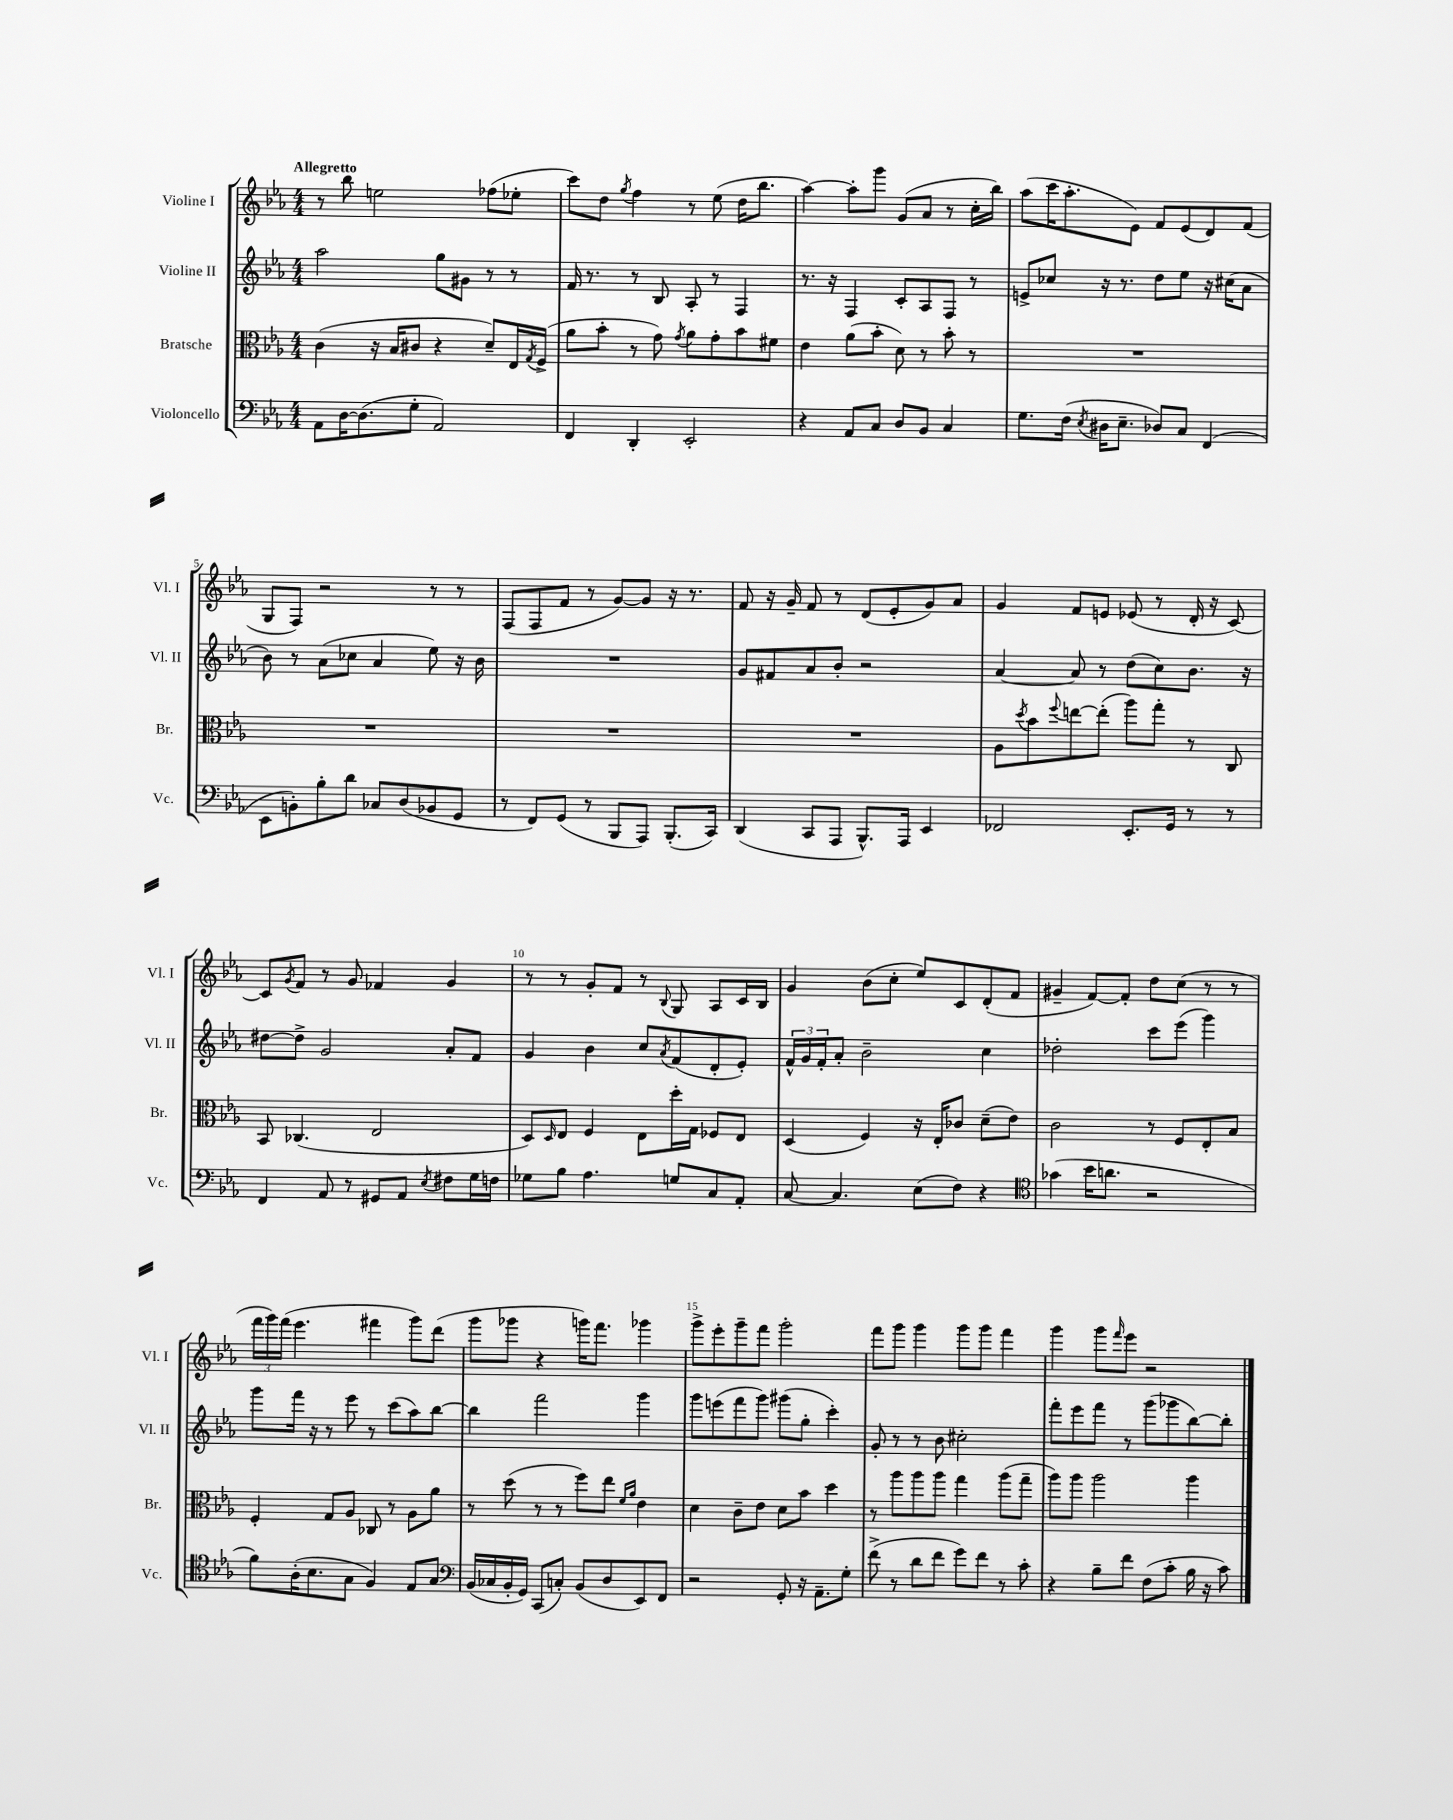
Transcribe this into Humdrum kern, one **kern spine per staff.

**kern	**kern	**kern	**kern
*part4	*part3	*part2	*part1
*staff4	*staff3	*staff2	*staff1
*I"Violoncello	*I"Bratsche	*I"Violine II	*I"Violine I
*I'Vc.	*I'Br.	*I'Vl. II	*I'Vl. I
*clefF4	*clefC3	*clefG2	*clefG2
*k[b-e-a-]	*k[b-e-a-]	*k[b-e-a-]	*k[b-e-a-]
*M4/4	*M4/4	*M4/4	*M4/4
=1	=1	=1	=1
!	!	!	!LO:TX:a:B:t=Allegretto
8AA-\L	(4c\	2aa-\	8r
[16D\K	.	.	8bb-\
(8.D\]	.	.	.
.	16r	.	2een\
.	16B-/KL	.	.
8G'\J	8c#X/J	.	.
2AA-/)	4r	8gg\L	.
.	.	8g#X\J	.
.	8d~/L)	8r	(8ff-X\L
.	16E-/L	8r	8ee-X'\J
.	8qG/	.	.
.	(16F^/JJ	.	.
=2	=2	=2	=2
4FF/	8a-\L	16f/	8ccc\L)
.	.	8.r	.
.	8b-'\J	.	8dd\J
.	.	.	8qgg/
4DD'/	8r	8r	4ff\
.	8g\)	8B-/	.
.	8qg/	.	.
2EE-'/	8a-\L	8A-'/	8r
.	8g'\	8r	(8ee-\
.	8b-\	4F/	16dd\KL
.	.	.	8.bb-\J
.	8f#X\J	.	.
=3	=3	=3	=3
4r	4e-\	8.r	[4aa-\)
.	.	16r	.
8AA-/L	(8a-\L	4F/	8aa-'\L]
8C/J	8b-'\J	.	8ggg\J
8D/L	8d\)	8c'/L	(8g/L
8BB-/J	8r	8A-/	8a-/J
4C/	8b-'\	8F/J	8r
.	8r	8r	16cc'\LL
.	.	.	16bb-\JJ)
=4	=4	=4	=4
8.G\L	1r	8en^/L	(8aa-\L
.	.	8cc-X/J	16ccc\K
(16F\Jk	.	.	8.aa-'\
8qE-/	.	.	.
16D#X\KL	.	16r	.
8.E-~\J	.	8.r	.
.	.	.	8e-\J)
8D-X/L)	.	8dd\L	8f/L
8C/J	.	8ee-\J	(8e-/
(4FF/	.	16r	8d/)
.	.	(16cc#X\KL	.
.	.	8a-\J	(8f/J
!!LO:LB:g=z
=5	=5	=5	=5
8EE-\L	1r	8b-\)	8G/L
8BBn'\)	.	8r	8F/J)
8B-'\	.	(8a-\L	2r
8d\J	.	8cc-X\J	.
8C-X/L	.	4a-/	.
(8D/	.	.	.
8BB-X/	.	8ee-\)	8r
8GG/J	.	16r	8r
.	.	16b-\	.
=6	=6	=6	=6
8r	1r	1r	(8F/L
8FF/L)	.	.	8F/
(8GG/J	.	.	8f/J
8r	.	.	8r
8BBB-/L	.	.	[8g/L)
8AAA-/J)	.	.	8g/J]
(8.BBB-'/L	.	.	16r
.	.	.	8.r
16CC/Jk)	.	.	.
=7	=7	=7	=7
(4DD/	1r	8g/L	8f/
.	.	8f#X/	16r
.	.	.	16g~/
8CC/L	.	8a-/	8f/
8AAA-/J	.	8b-'/J	8r
8.BBB-^^/L)	.	2r	(8d/L
.	.	.	8e-'/
16AAA-/Jk	.	.	.
4EE-/	.	.	8g/)
.	.	.	8a-/J
=8	=8	=8	=8
2FF-X/	8A-\L	[4a-/	4g/
.	8qdd/	.	.
.	8b-\	.	.
.	8qqff/	.	.
.	[8een\	8a-/]	8f/L
.	(8ee'\J]	8r	8en/J
8.EE-'/L	8aa-\L)	(8dd\L	(8e-X/
.	8gg'\J	8cc\)	8r
16GG/Jk	.	.	.
8r	8r	8.b-\J	16d'/
.	.	.	16r
8r	8C/	.	[8c/)
.	.	16r	.
!!LO:LB:g=z
=9	=9	=9	=9
4FF/	8BB-/	[8dd#X\L	8c/L]
.	.	.	8qg/
.	(4.C-X/	8dd#^\J]	8f/J
8AA-/	.	2g/	8r
8r	.	.	8g/
8GG#X/L	2E-/	.	4f-X/
8AA-/J	.	.	.
8qE-/	.	.	.
8F#X\L	.	8a-'/L	4g/
16G\L	.	8f/J	.
16Fn\JJ	.	.	.
=10	=10	=10	=10
8G-X\L	8D/L)	4g/	8r
.	16qqD/	.	.
8B-\J	8E-/J	.	8r
4.A-\	4F/	4b-\	8g'/L
.	.	.	8f/J
.	8E-\L	8cc/L	8r
.	.	8qa-/	8qqB-/
8Gn/L	16dd'\L	(8f/	8G/
.	16G\JJ	.	.
8C/	8F-X/L	8d'/	8A-/L
8AA-'/J	8E-/J	8e-'/J)	16c/L
.	.	.	16B-/JJ
=11	=11	=11	=11
[8C/	(4D/	24f^^/LL	4g/
.	.	24g/	.
.	.	24f'/J	.
4.C/]	.	8a-'/J	.
.	4F/)	2b-~\	(8b-\L
.	.	.	8cc'\J
(8E-\L	16r	.	8ee-/L)
.	16E-'/KL	.	.
8F\J)	8c-X/J	.	8c/
4r	(8d~\L	4cc\	(8d'/
.	8e-\J)	.	8f/J
=12	=12	=12	=12
*clefC4	*	*	*
(4g-X\	2c\	2dd-X'\	4g#X~/
16b-\KL	.	.	[8f/L)
8.an\J	.	.	.
.	.	.	8f'/J]
2r	8r	8ccc\L	8dd\L
.	8F/L	(8eee-\J	(8cc\J
.	8E-'/	4ggg\)	8r
.	8B-/J	.	8r
!!LO:LB:g=z
=13	=13	=13	=13
8f\L)	4F'/	8ggg\L	24fff\LL
.	.	.	24ggg\)
.	.	.	(24fff\JJ
(16A-'\K	.	16fff\Jk	4.eee-\
8.B-\	.	16r	.
.	8G/L	8r	.
8G\J	8A-/J	8eee-\	.
4F/)	8C-X/	8r	4fff#X\
.	8r	(8ccc\L	.
8E-/L	8A-\L	8aa-\)	8ggg\L)
8G/J	8a-\J	[8bb-\J	(8ddd\J
=14	=14	=14	=14
*clefF4	*	*	*
(16BB-/LL	8r	4bb-\]	8ggg\L
16C-X/	.	.	.
16BB-'/	(8dd\	.	8ggg-X\J
16GG/JJ)	.	.	.
(8CC/L	8r	2fff\	4r
8Cn'/J)	8r	.	.
(8BB-/L	8ff\L)	.	16gggn\KL)
.	.	.	8.fff\J
8D/	8ee-\J	.	.
.	16qqf/LL	.	.
.	16qqa-/JJ	.	.
8EE-/)	4e-\	4ggg\	4ggg-X\
8FF/J	.	.	.
=15	=15	=15	=15
2r	4d\	8ggg\L	8ggg^\L
.	.	(8eeen\	8eee-'\
.	8c~\L	8fff\	8ggg~\
.	8e-\J	8ggg\J)	8fff\J
8GG'/	8d\L	(8ggg#X\L	2ggg'\
16r	8b-\J	8gg'\J	.
8.AA-~\L	.	.	.
.	4dd\	4ccc'\)	.
8G'\J	.	.	.
=16	=16	=16	=16
(8f^\	8r	8g'/	8fff\L
8r	8aa-\L	8r	8ggg\J
8d\L	8aa-\	8r	4ggg\
8f\J	8aa-\J	8b-\	.
8g\L)	4gg\	2cc#X'\	8ggg\L
8f\J	.	.	8ggg\J
8r	(8aa-\L	.	4fff\
8c'\	8gg~\J	.	.
=17	=17	=17	=17
4r	8aa-\L)	8fff'\L	4ggg\
.	8aa-\J	8eee-\	.
8B-~\L	2aa-\	8fff\J	8ggg\L
.	.	.	16qqfff/
8f\J	.	8r	8eee-\J
(8F\L	.	(8ggg\L	2r
8c'\J	.	8ggg-X\	.
16B-\	4aa-\	[8bb-\)	.
16r	.	.	.
8c\)	.	8bb-'\J]	.
==	==	==	==
*-	*-	*-	*-
